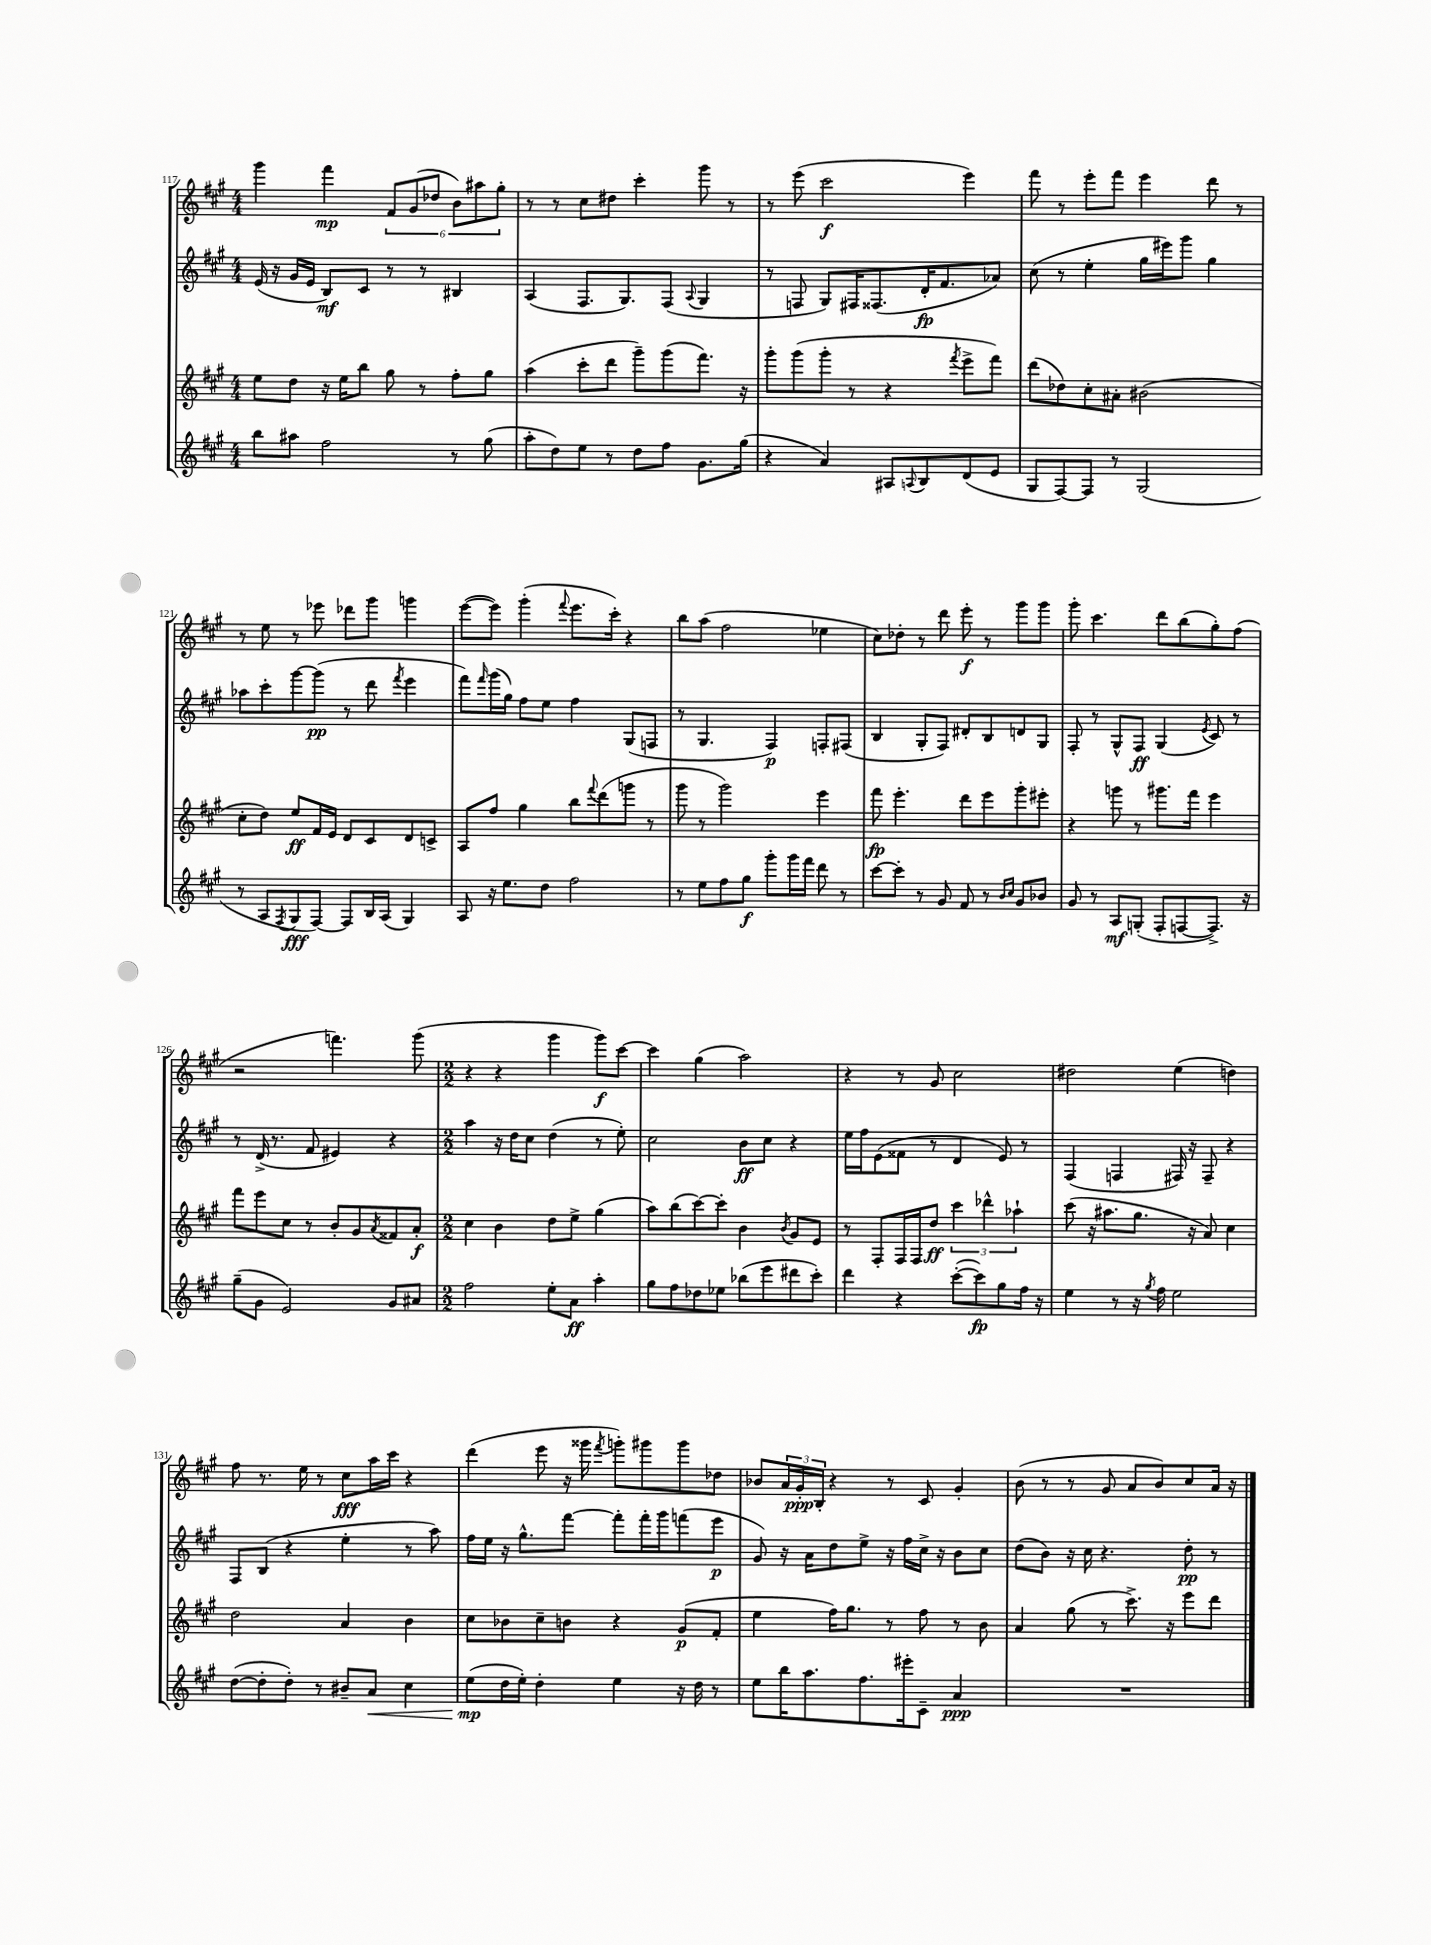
<<
\new StaffGroup <<
\new Staff = "s0" {
    \clef treble \key a \major \numericTimeSignature \time 4/4
    gis'''4 fis'''4\mp \tuplet 6/4 { fis'8 gis'8( des''8 b'8) ais''8 gis''8-. } |
    r8 r8 cis''8 dis''8 cis'''4-. gis'''8 r8 |
    r8 e'''8( cis'''2\f e'''4) |
    fis'''8 r8 e'''8-. fis'''8 e'''4 d'''8 r8 |
    r8 e''8 r8 ees'''8 des'''8 gis'''8 g'''4 |
    e'''8~( e'''8) gis'''4-.( \appoggiatura { fis'''8 } e'''8. cis'''16-.) r4 |
    b''8 a''8( fis''2 ees''4 |
    cis''8) des''8-. r8 d'''8 e'''8-.\f r8 gis'''8 gis'''8 |
    gis'''8-. cis'''4. d'''8 b''8( gis''8-.) fis''8( |
    r2 f'''4.) gis'''8( |
    \numericTimeSignature \time 2/2 r4 r4 gis'''4 gis'''8\f) cis'''8~ |
    cis'''4 gis''4( a''2) |
    r4 r8 gis'8 cis''2 |
    dis''2 e''4( d''4) |
    fis''8 r8. e''16 r8 cis''8\fff a''16 cis'''16 r4 |
    d'''4( e'''8 r16 gisis'''16 \acciaccatura { fis'''8 } g'''8-.) gis'''8 gis'''8 des''8 |
    bes'8 \tuplet 3/2 { a'16 gis'16-.\ppp b16-. } r4 r8 cis'8 gis'4-. |
    b'8( r8 r8 gis'8 a'8 b'8) cis''8 a'16 r16 \bar "|." |
}
\new Staff = "s1" {
    \clef treble \key a \major \numericTimeSignature \time 4/4
    e'16( r16 gis'16 e'16 b8\mf) cis'8 r8 r8 bis4 |
    a4( fis8. gis8.) fis8( \appoggiatura { a8 } gis4 |
    r8 f8 gis8) fis16 fisis8.( d'16-.\fp fis'8. aes'8) |
    cis''8( r8 e''4-. gis''16 eis'''16) gis'''8 gis''4 |
    aes''8 cis'''8-. gis'''8~ gis'''8\pp( r8 d'''8 \acciaccatura { fis'''8 } e'''4 |
    fis'''8) \grace { fis'''16 } gis'''16( gis''16) fis''8 e''8 fis''4 gis8( f8 |
    r8 gis4. fis4\p) f8-. fis8( |
    b4 gis8-. fis8) dis'8-. b8 d'8 gis8 |
    fis8-. r8 gis8-^ fis8\ff gis4( \acciaccatura { e'8 } cis'8) r8 |
    r8 d'16->( r8. fis'8 eis'4) r4 |
    \numericTimeSignature \time 2/2 a''4 r16 d''16 cis''8 d''4( r8 e''8-.) |
    cis''2 b'8\ff cis''8 r4 |
    e''16 fis''16 e'8( fisis'8 r8 d'4 e'8) r8 |
    fis4( f4 fis16) r16 fis8-- r4 |
    fis8 b8( r4 e''4-. r8 a''8) |
    fis''16 e''16 r16 gis''8.-^ fis'''8~ fis'''8-. fis'''16-. gis'''16 f'''8( e'''8\p |
    gis'8) r16 a'16 d''8 e''8-> r16 fis''16 cis''16-> r16 b'8 cis''8 |
    d''8( b'8) r16 cis''16 r4. d''8-.\pp r8 \bar "|." |
}
\new Staff = "s2" {
    \clef treble \key a \major \numericTimeSignature \time 4/4
    e''8 d''8 r16 e''16 b''8 gis''8 r8 fis''8-. gis''8 |
    a''4( cis'''8-. d'''8 gis'''8--) gis'''8( fis'''8.) r16 |
    gis'''8-. gis'''8( gis'''8-. r8 r4 \acciaccatura { fis'''8 } e'''8-> fis'''8) |
    d'''8( des''8) cis''8-. ais'8-. bis'2( |
    cis''8-. d''8) e''8\ff fis'16 e'16 d'8 cis'8 d'8 c'8-> |
    a8 fis''8 gis''4 b''8 \appoggiatura { fis'''8 } d'''8( g'''8 r8 |
    gis'''8 r8 gis'''2) e'''4 |
    fis'''8\fp e'''4.-. d'''8 e'''8 gis'''8-. eis'''8-. |
    r4 g'''8 r8 gis'''8. fis'''16 e'''4 |
    fis'''8 e'''8 cis''8 r8 b'8-. gis'8 \acciaccatura { a'8 } fisis'8 a'8-.\f |
    \numericTimeSignature \time 2/2 cis''4 b'4 d''8 e''8-> gis''4( |
    a''8) b''8( cis'''8~) cis'''8-. b'4 \acciaccatura { b'8 } gis'8 e'8 |
    r8 fis8-. fis16 fis16 d''8\ff \tuplet 3/2 { cis'''4 des'''4-^ aes''4-! } |
    cis'''8( r16 ais''8. gis''8. r16 a'8) cis''4 |
    d''2 a'4 b'4 |
    cis''8 bes'8 cis''8-- b'8 r4 gis'8\p( fis'8-. |
    e''4 fis''16) gis''8. r8 fis''8 r8 b'8 |
    a'4 gis''8( r8 cis'''8.->) r16 e'''8 d'''8 \bar "|." |
}
\new Staff = "s3" {
    \clef treble \key a \major \numericTimeSignature \time 4/4
    b''8 ais''8 fis''2 r8 gis''8( |
    a''8-. d''8) e''8 r8 d''8 fis''8 gis'8. gis''16( |
    r4 a'4) ais8 \appoggiatura { a8 } b8 d'8( e'8 |
    gis8 fis8~) fis8 r8 gis2( |
    r8 a8 \acciaccatura { fis8 } gis8\fff fis8~) fis8 b16 a16( gis4) |
    a8 r16 e''8. d''8 fis''2 |
    r8 e''8 fis''8 gis''8\f gis'''8-. gis'''16 fis'''16 d'''8 r8 |
    cis'''8~ cis'''8-. r8 gis'8 fis'8 r8 \grace { b'16 cis''16 } gis'8 bes'8 |
    gis'8 r8 a8\mf g8-.( fis8-. f8~ f8.->) r16 |
    gis''8--( gis'8 e'2) gis'8 ais'8 |
    \numericTimeSignature \time 2/2 fis''2 e''8-. a'8\ff a''4-. |
    gis''8 fis''8 des''8 ees''8 bes''8( e'''8 dis'''8 cis'''8-.) |
    d'''4 r4 cis'''8~-.( cis'''8\fp) gis''8 fis''16 r16 |
    e''4 r8 r16 \acciaccatura { gis''8 } fis''16 e''2 |
    d''8~( d''8-. d''8-.) r8 bis'8-- a'8\< cis''4 |
    e''8\mp\!( d''16 e''16-.) d''4-. e''4 r16 d''16 r8 |
    e''8 b''16 a''8. fis''8. eis'''16-. cis'8-- a'4\ppp |
    R1 \bar "|." |
}
>>
>>
\layout { \context { \Score currentBarNumber = #117 } }
